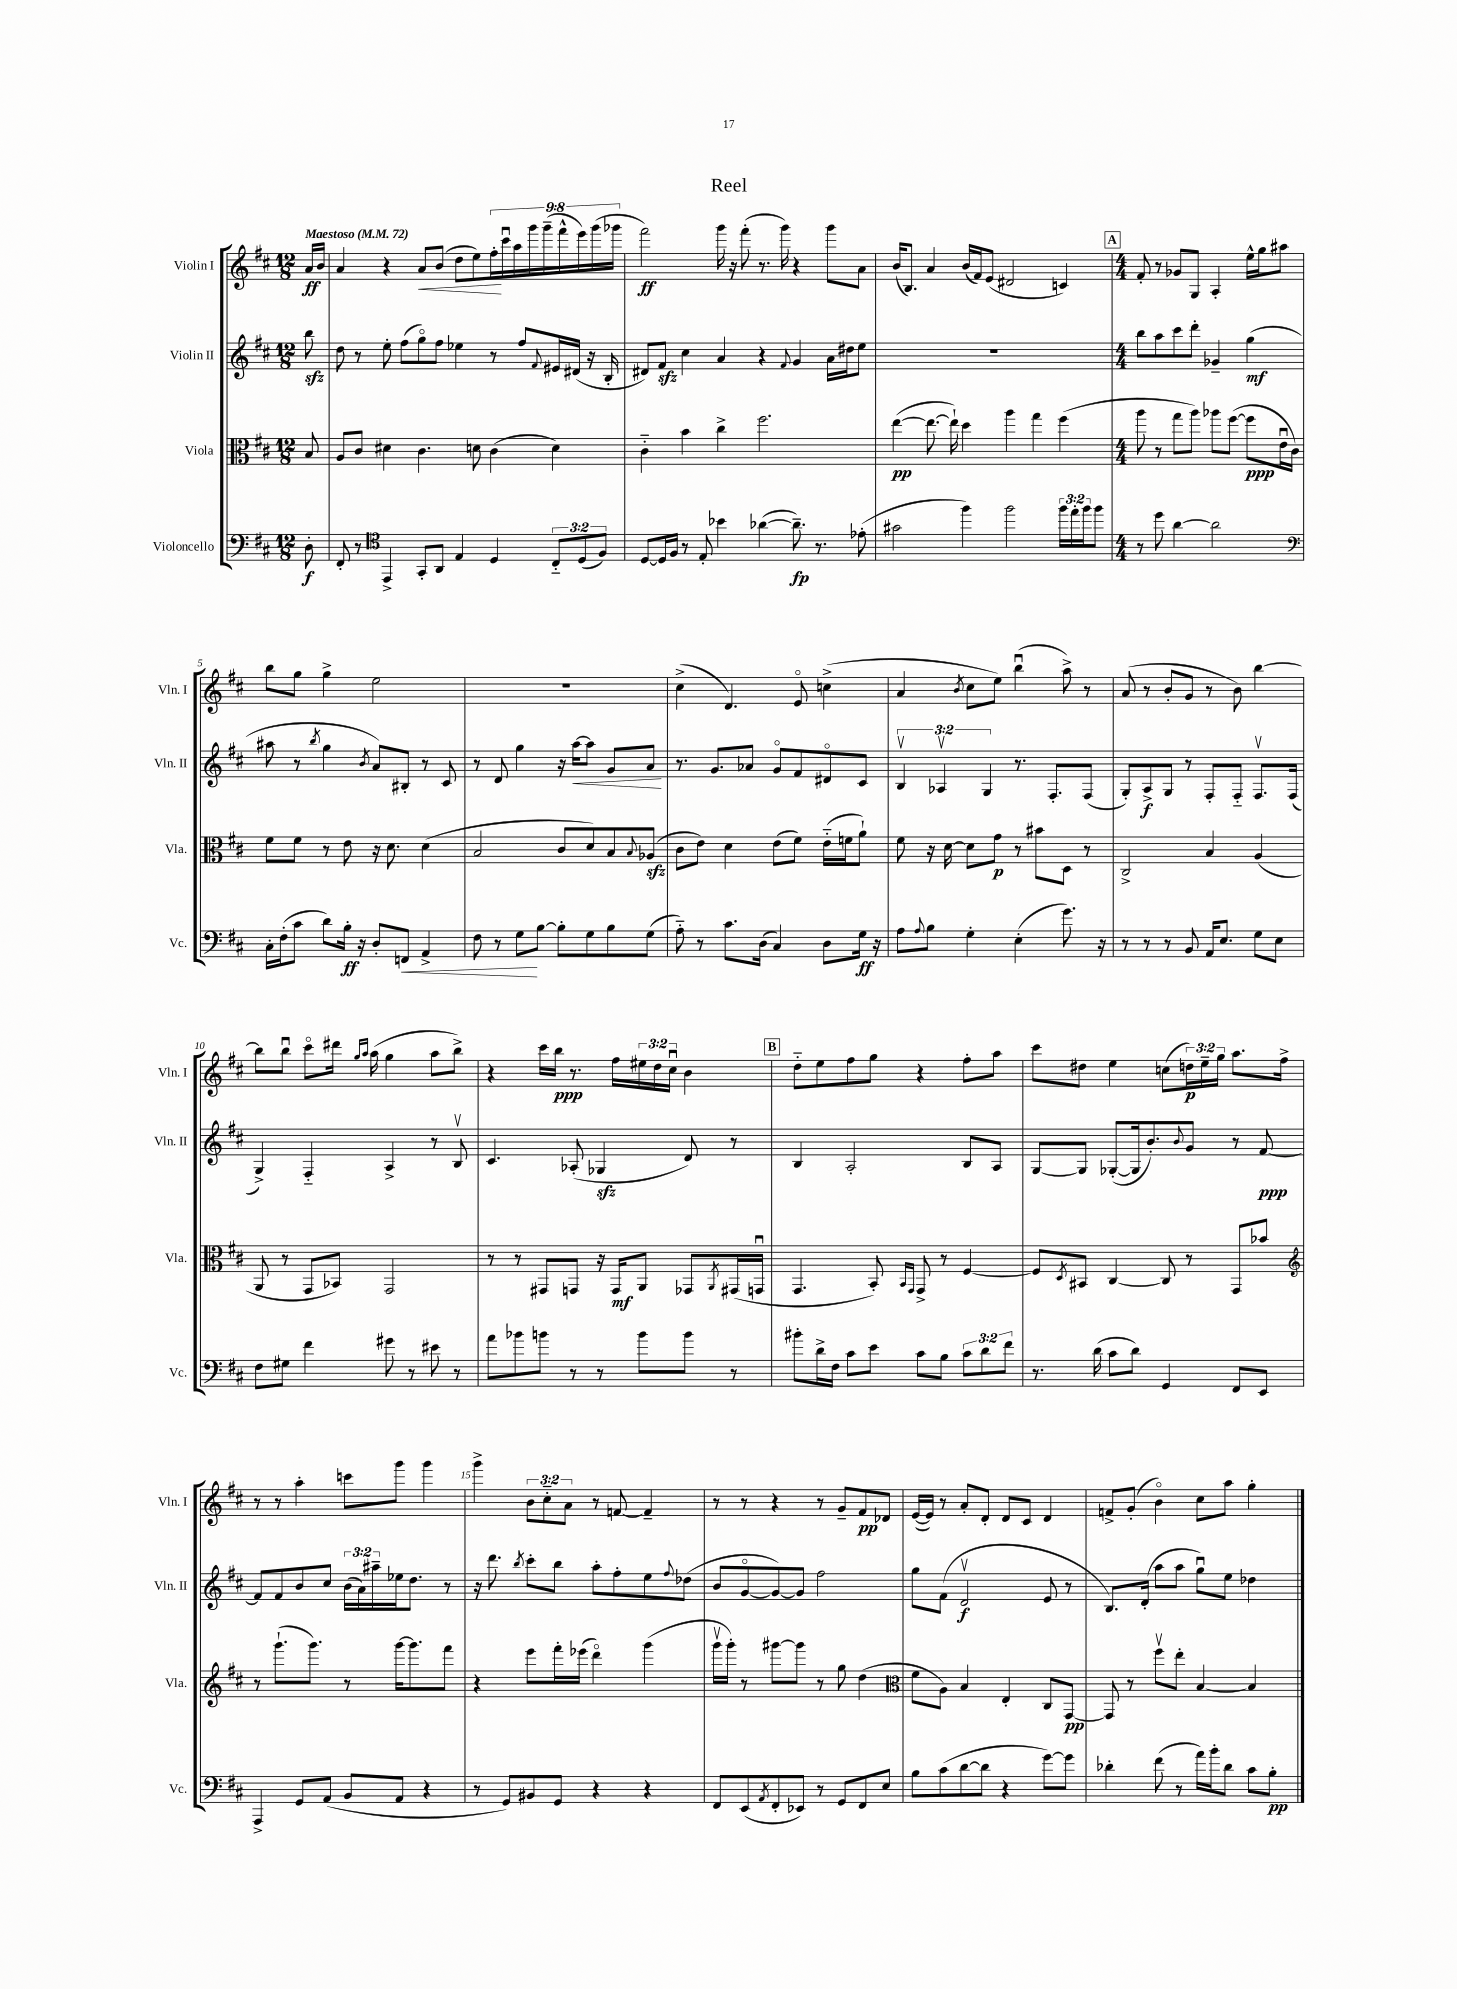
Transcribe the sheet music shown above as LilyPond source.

\header { title = "Reel" }
<<
\new StaffGroup <<
\new Staff = "s0" \with { instrumentName = "Violin I" shortInstrumentName = "Vln. I" } {
    \clef treble \key d \major \numericTimeSignature \time 12/8 \override Staff.TupletNumber.text = #tuplet-number::calc-fraction-text \partial 8 \tempo "Maestoso" 4 = 72
    a'16\ff b'16 |
    a'4 r4 a'8\< b'8( d''8 e''8) \tuplet 9/8 { fis''16-.\! cis'''16\downbow a''16 g'''16 g'''16--( fis'''16-^ e'''16) g'''16( ges'''16 } |
    fis'''2\ff) g'''16 r16 fis'''8-.( r8. g'''16) r4 g'''8 a'8 |
    b'16( b8.) a'4 b'16( fis'16) e'8( dis'2 c'4) |
    \mark \markup { \box "A" } \numericTimeSignature \time 4/4 fis'8-. r8 ges'8 g8 a4-. e''16-^ g''16 ais''8 |
    b''8 g''8 g''4-> e''2 |
    R1 |
    cis''4->( d'4.) e'8\flageolet c''4->( |
    a'4 \acciaccatura { b'8 } cis''8 e''8) b''4\downbow( a''8->) r8 |
    a'8( r8 b'8-. g'8 r8 b'8) b''4~ |
    b''8 b''8\downbow cis'''8\flageolet dis'''16 \grace { g''16 a''16 } a''16( g''4 a''8 b''8->) |
    r4 cis'''16 b''16\ppp r8. fis''16 \tuplet 3/2 { eis''16 d''16 cis''16\downbow } b'4 |
    \mark \markup { \box "B" } d''8-_ e''8 fis''8 g''8 r4 fis''8-. a''8 |
    cis'''8 dis''8 e''4 c''8( \tuplet 3/2 { d''16\p) e''16-- g''16 } a''8. fis''16-> |
    r8 r8 a''4-. c'''8 g'''8 g'''4 |
    g'''4-> \tuplet 3/2 { b'8 cis''8-_ a'8 } r8 f'8~ f'4-- |
    r8 r8 r4 r8 g'8-- fis'8\pp des'8 |
    e'16~( e'16) r8 a'8-. d'8-. d'8 cis'8 d'4 |
    f'8-> g'8-.( b'4\flageolet) cis''8 a''8 g''4-. \bar "|." |
}
\new Staff = "s1" \with { instrumentName = "Violin II" shortInstrumentName = "Vln. II" } {
    \clef treble \key d \major \numericTimeSignature \time 12/8 \override Staff.TupletNumber.text = #tuplet-number::calc-fraction-text \partial 8
    b''8\sfz |
    d''8 r8 e''8-. fis''8( g''8\flageolet) fis''8 ees''4 r8 fis''8 \appoggiatura { fis'8 } eis'16 dis'16( r16 b16-. |
    dis'8) fis'8\sfz cis''4 a'4 r4 \appoggiatura { fis'8 } g'4 a'16 dis''16 e''8 |
    R1. |
    \mark \markup { \box "A" } \numericTimeSignature \time 4/4 b''8 a''8 cis'''8 d'''8-. ges'4-- g''4\mf( |
    ais''8 r8 \acciaccatura { b''8 } g''4 \acciaccatura { b'8 } a'8) bis8-. r8 cis'8 |
    r8 d'8 g''4 r16 a''16~\< a''8 g'8 a'8\! |
    r8. g'8. aes'8 g'8\flageolet fis'8 dis'8\flageolet cis'8 |
    \tuplet 3/2 { b4\upbow aes4\upbow g4 } r8. fis8.-. fis8( |
    g8-.) a8->\f g8 r8 fis8-. fis8-_ fis8.\upbow fis16( |
    g4->) fis4-_ a4-> r8 b8\upbow |
    cis'4. aes8-.( ges4\sfz d'8) r8 |
    \mark \markup { \box "B" } b4 a2-. b8 a8 |
    g8~ g8 ges8~-.( ges16 b'8.-.) \appoggiatura { b'8 } g'8 r8 fis'8~\ppp |
    fis'8 fis'8 b'8 cis''8 \tuplet 3/2 { b'16( a'16) ais''16-- } ees''16 d''8. r8 |
    r16 d'''8. \acciaccatura { b''8 } cis'''8-. b''8 a''8-. fis''8-. e''8 \appoggiatura { fis''8 } des''8( |
    b'8 g'8~\flageolet g'8~) g'8 fis''2 |
    g''8 fis'8( d'2\upbow\f e'8 r8 |
    b8.) d'16-.( a''8 a''8 g''8\downbow) e''8 des''4 \bar "|." |
}
\new Staff = "s2" \with { instrumentName = "Viola" shortInstrumentName = "Vla." } {
    \clef alto \key d \major \numericTimeSignature \time 12/8 \partial 8
    b8 |
    a8 cis'8 dis'4 cis'4. d'8 cis'4( d'4) |
    cis'4-_ b'4 cis''4-> fis''2. |
    e''4~\pp( e''8.~ e''16-!) d''4 a''4 g''4 fis''4( |
    \mark \markup { \box "A" } \numericTimeSignature \time 4/4 a''8 r8 g''8 a''8) aes''8 fis''8~( fis''8\ppp e'16\downbow cis'16) |
    fis'8 fis'8 r8 e'8 r16 d'8. d'4( |
    b2 cis'8 d'8) b8 \appoggiatura { b8 } aes8\sfz( |
    cis'8 e'8) d'4 e'8( fis'8) e'16-_( f'16 a'8-!) |
    fis'8 r16 d'16~ d'8 g'8\p r8 bis'8 d8 r8 |
    cis2-> b4 a4( |
    a,8 r8 g,8 bes,8) g,2 |
    r8 r8 gis,8 g,8 r16 g,16\mf a,8 ges,8 \acciaccatura { a,8 } gis,16( g,16\downbow |
    \mark \markup { \box "B" } g,4. b,8-.) \grace { b,16 g,16 } g,8-> r8 fis4~ |
    fis8 \acciaccatura { d8 } bis,8 cis4~ cis8 r8 g,8 bes'8 |
    \clef treble r8 g'''8.-!( g'''8.) r8 g'''16~ g'''8. fis'''8 |
    r4 e'''8 fis'''16-. ees'''16( d'''4\flageolet) g'''4( |
    g'''16\upbow g'''16-.) r8 gis'''8~ gis'''8 r8 g''8 d''4( |
    \clef alto fis'8 a8) b4 e4-. cis8 g,8~\pp |
    g,8 r8 fis''8\upbow e''8-. b4~ b4 \bar "|." |
}
\new Staff = "s3" \with { instrumentName = "Violoncello" shortInstrumentName = "Vc." } {
    \clef bass \key d \major \numericTimeSignature \time 12/8 \override Staff.TupletNumber.text = #tuplet-number::calc-fraction-text \partial 8
    d8-.\f |
    fis,8-. r8 \clef tenor e,4-> g,8-. a,8 e4 d4 \tuplet 3/2 { cis8-_ d8( fis8) } |
    d8~ d16 fis16 r8 e8-. bes'4 aes'4~( aes'8.--\fp) r8. ees'8-.( |
    gis'2 fis''4) fis''2 \tuplet 3/2 { fis''16 e''16-. fis''16 } fis''8 |
    \mark \markup { \box "A" } \numericTimeSignature \time 4/4 r8 d''8 a'4~ a'2 |
    \clef bass cis16-. fis16-.( cis'8 d'8) b16-.\ff r16 d8-. f,8\< a,4-> |
    fis8 r8 g8\! b8~ b8-. g8 b8 g8( |
    a8-_) r8 cis'8. d16( cis4) d8 g16\ff r16 |
    a8 \appoggiatura { a8 } b8 g4-. e4-.( g'8.) r16 |
    r8 r8 r8 b,8 a,16 e8. g8 e8 |
    fis8 gis8 fis'4 gis'8 r8 eis'8 r8 |
    a'8 bes'8 b'8 r8 r8 b'8 b'8 r8 |
    \mark \markup { \box "B" } bis'8-. d'16-> fis16 cis'8 e'8 cis'8 b8 \tuplet 3/2 { cis'8 d'8 fis'8 } |
    r8. d'16( cis'8 d'8) g,4 fis,8 e,8 |
    a,,4-> g,8 a,8( b,8 a,8 r4 |
    r8 g,8) bis,8 g,8 r4 r4 |
    fis,8 e,8( \acciaccatura { a,8 } fis,8-. ees,8) r8 g,8 fis,8 e8 |
    b8 cis'8( d'8~ d'8 r4 g'8~) g'8 |
    des'4-. fis'8( r8 a'16) b'16-. des'8 cis'8 b8-.\pp \bar "|." |
}
>>
>>
\layout { \context { \Score \override BarNumber.break-visibility = ##(#f #t #t) barNumberVisibility = #(every-nth-bar-number-visible 5) } }
